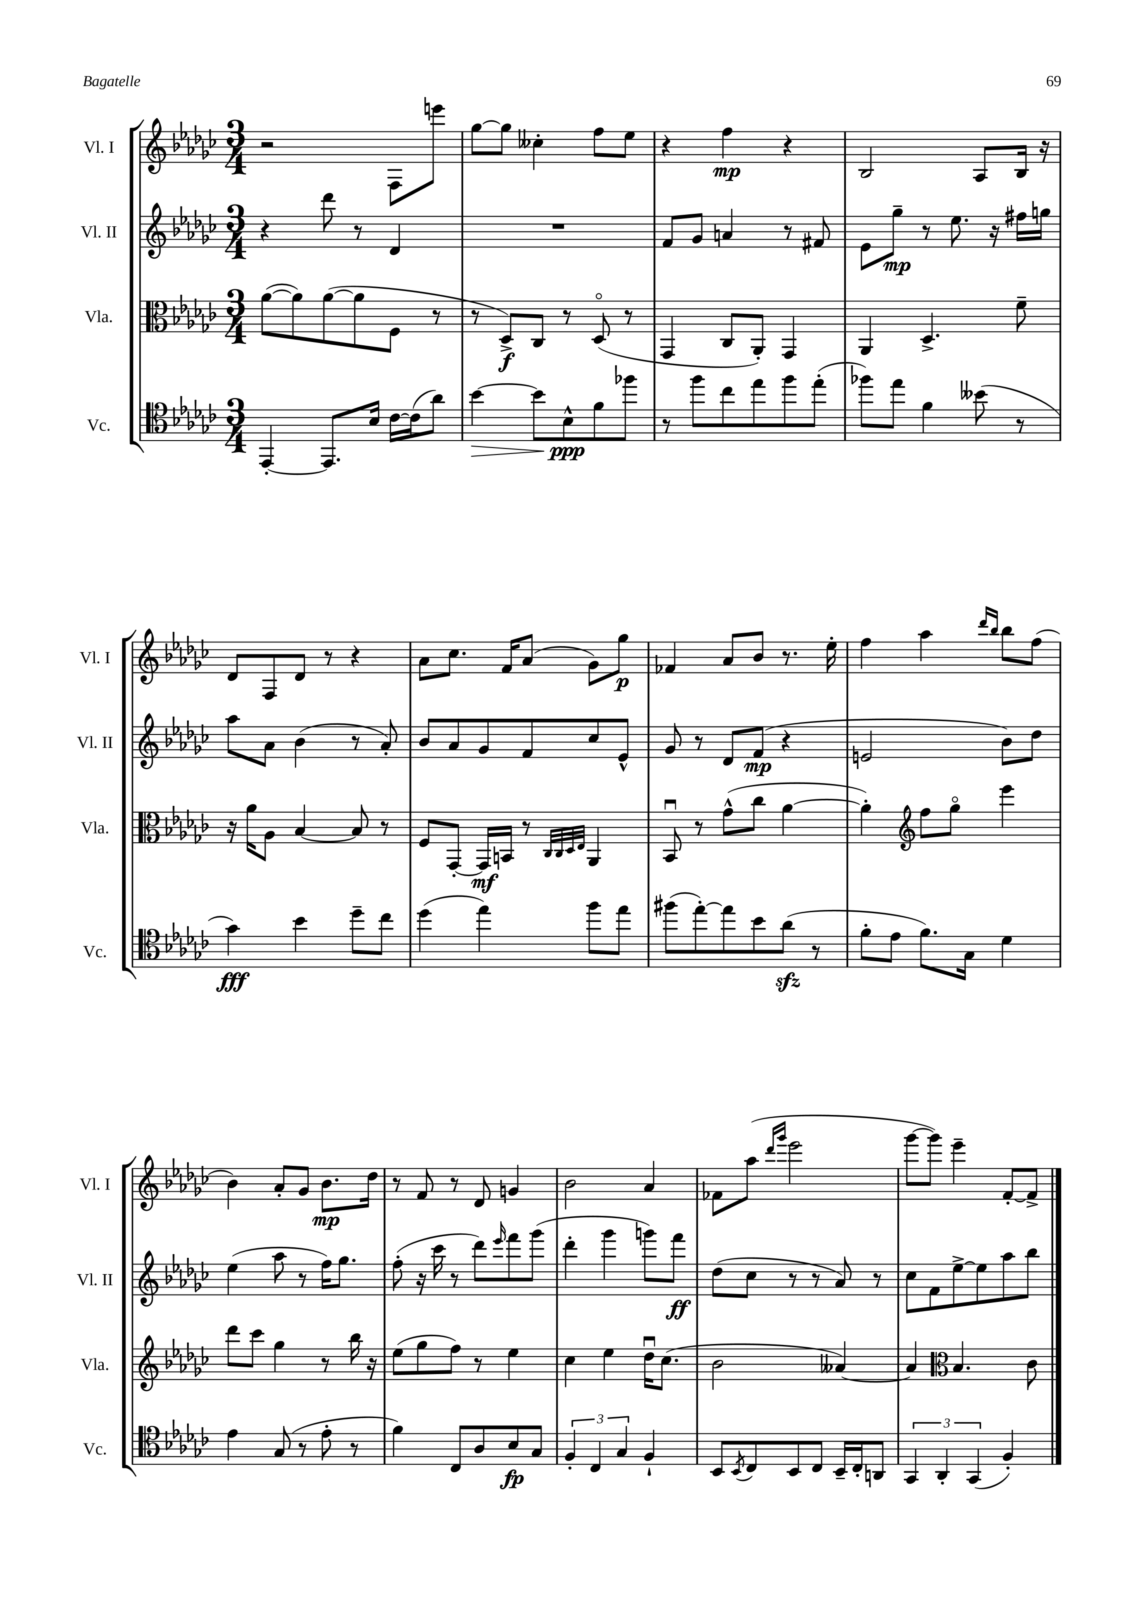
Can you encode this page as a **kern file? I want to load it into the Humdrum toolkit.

**kern	**kern	**kern	**kern
*staff4	*staff3	*staff2	*staff1
*clefC4	*clefC3	*clefG2	*clefG2
*k[b-e-a-d-g-c-]	*k[b-e-a-d-g-c-]	*k[b-e-a-d-g-c-]	*k[b-e-a-d-g-c-]
*M3/4	*M3/4	*M3/4	*M3/4
[4EE-'/	([8a-\L	4r	2r
.	8a-\])	.	.
8.EE-/]L	([8a-\	8ddd-\	.
.	8a-\]	8r	.
16B-/Jk	.	.	.
[16c-\LL	8F\J	4d-/	8F\L
(16c-\]J	.	.	.
8a-\J)	8r	.	8eee\J
=	=	=	=
[4b-\	8r	2.r	[8gg-\L
.	8D-^/L)	.	8gg-\]J
8b-\]L	8C-/J	.	4cc--'\
8B-^^\	8r	.	.
8f\	(8D-o/	.	8ff\L
8ff-\J	8r	.	8ee-\J
=	=	=	=
8r	4GG-/	8f/L	4r
8ff\L	.	8g-/J	.
8cc-\	8C-/L	4a/	4ff\
8ee-\	8AA-'/J)	.	.
8ff\	4GG-/	8r	4r
(8ee-'\J	.	8f#/	.
=	=	=	=
8ff-\L)	4AA-/	8e-\L	2B-/
8ee-\J	.	8gg-~\J	.
4f\	4.D-^/	8r	.
.	.	8.ee-\	.
(8b--\	.	.	8A-/L
.	.	16r	.
8r	8f~\	16ff#\LL	16B-/Jk
.	.	16gg\JJ	16r
=	=	=	=
4g-\)	16r	8aa-\L	8d-/L
.	16a-\LK	.	.
.	8A-\J	8a-\J	8F/
4b-\	[4B-/	(4b-\	8d-/J
.	.	.	8r
8dd-~\L	8B-/]	8r	4r
8cc-\J	8r	8a-'/)	.
=	=	=	=
(4dd-\	8F/L	8b-/L	8a-\L
.	[8GG-'/J	8a-/	8.cc-\J
4ee-\)	16GG-/]LL	8g-/	.
.	16BB/JJ	.	16f/LK
.	8r	8f/	(8a-/J
.	32qqC-/LLL	.	.
.	32qqC-/	.	.
.	32qqD-/	.	.
.	32qqE-/JJJ	.	.
8ff\L	4AA-/	8cc-/	8g-\L)
8ee-\J	.	8e-^^/J	8gg-\J
=	=	=	=
(8ff#\L	8BB-u/	8g-/	4f-/
[8ee-'\)	8r	8r	.
8ee-\]	(8g-^^\L	8d-/L	8a-/L
8b-\	8cc-\J	(8f/J	8b-/J
(8a-\J	[4a-\	4r	8.r
8r	.	.	.
.	.	.	16ee-'\
=	=	=	=
8f'\L	4a-'\])	2e/	4ff\
8e-\J	.	.	.
*	*clefG2	*	*
8.f\L)	8ff\L	.	4aa-\
.	8gg-o\J	.	.
16G-\Jk	.	.	.
.	.	.	16qqddd-/LL
.	.	.	16qqbb-/JJ
4d-\	4eee-\	8b-\L)	8bb-\L
.	.	8dd-\J	(8ff\J
=	=	=	=
4e-\	8ddd-\L	(4ee-\	4b-\)
.	8ccc-\J	.	.
(8G-/	4gg-\	8aa-\	8a-'/L
8r	.	8r	8g-/J
8e-'\	8r	16ff\LK)	8.b-\L
.	.	8.gg-\J	.
8r	16bb-\	.	.
.	16r	.	16dd-\Jk
=	=	=	=
4f\)	(8ee-\L	(8ff'\	8r
.	8gg-\	16r	8f/
.	.	16ccc-\	.
8C-/L	8ff\J)	8r	8r
8A-/	8r	8ddd-\L)	8d-/
.	.	16qqeee-/	.
8B-/	4ee-\	8fff\	4g/
8G-/J	.	(8ggg-\J	.
=	=	=	=
6F'/	4cc-\	4ddd-'\	2b-\
6C-/	.	.	.
.	4ee-\	4ggg-\	.
6G-/	.	.	.
4F`/	16dd-u\LK	8ggg\L)	4a-/
.	(8.cc-\J	.	.
.	.	8fff\J	.
=	=	=	=
8BB-/L	2b-\	(8dd-\L	8f-\L
8qBB-/	.	.	.
8C-/	.	8cc-\J	(8aa-\J
.	.	.	16qqddd-/LL
.	.	.	16qqggg-/JJ
8BB-/	.	8r	2eee-\
8C-/J	.	8r	.
16BB-~/LL	[4a--/)	8a-/)	.
16C-'/J	.	.	.
8AA/J	.	8r	.
=	=	=	=
6GG-/	4a--/]	8cc-\L	[8ggg-\L
.	.	8f\	8ggg-\]J)
6AA-'/	.	.	.
*	*clefC3	*	*
.	4.B-/	[8ee-^\	4eee-~\
(6GG-/	.	.	.
.	.	8ee-\]	.
4F'/)	.	8aa-\	[8f'/L
.	8c-\	8bb-\J	8f^/]J
==	==	==	==
*-	*-	*-	*-
